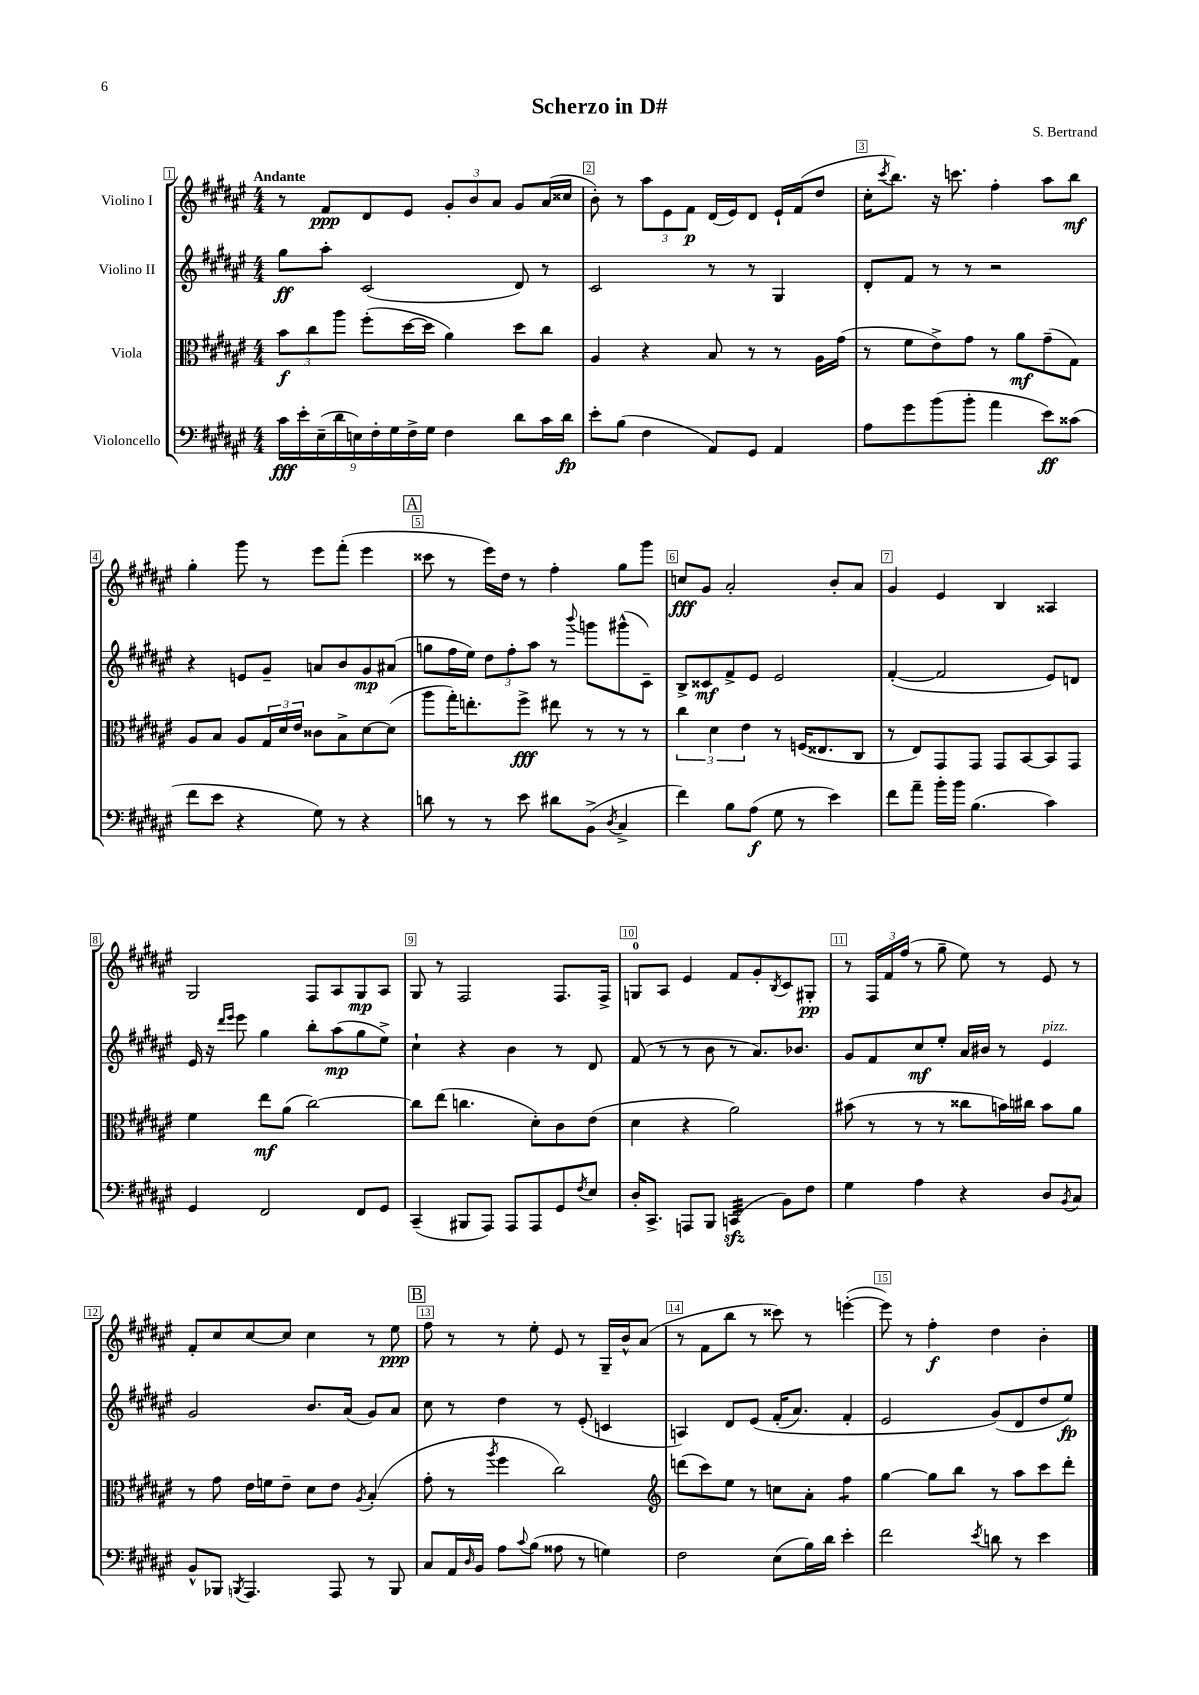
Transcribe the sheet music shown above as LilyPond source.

\header { title = "Scherzo in D#" composer = "S. Bertrand" }
<<
\new StaffGroup <<
\new Staff = "s0" \with { instrumentName = "Violino I" } {
    \clef treble \key fis \major \numericTimeSignature \time 4/4 \tempo "Andante"
    r8 fis'8\ppp dis'8 eis'8 \tuplet 3/2 { gis'8-. b'8 ais'8 } gis'8 ais'16( cisis''16 |
    b'8-.) r8 \tuplet 3/2 { ais''8 eis'8 fis'8\p } dis'16( eis'16) dis'8 eis'16-! fis'16( dis''8 |
    cis''16-. \acciaccatura { cis'''8 } b''8.) r16 c'''8. fis''4-. ais''8 b''8\mf |
    gis''4-. gis'''8 r8 eis'''8 fis'''8-.( eis'''4 |
    \mark \markup { \box "A" } cisis'''8 r8 eis'''16) dis''16 r8 fis''4-. gis''8 gis'''8 |
    c''8\fff gis'8 ais'2-. b'8-. ais'8 |
    gis'4 eis'4 b4 aisis4 |
    gis2 fis8 ais8 gis8\mp ais8 |
    gis8 r8 fis2 fis8. fis16-> |
    g8-0 ais8 eis'4 fis'8 gis'8-. \acciaccatura { b8 } cis'8 gis8-.\pp |
    r8 \tuplet 3/2 { fis16 fis'16 fis''16( } r8 gis''8-- eis''8) r8 eis'8 r8 |
    fis'8-. cis''8 cis''8~ cis''8 cis''4 r8 eis''8\ppp |
    \mark \markup { \box "B" } fis''8 r8 r8 eis''8-. eis'8 r8 gis16-- b'16-^ ais'8( |
    r8 fis'8 b''8 r8 cisis'''8) r8 e'''4~-.( |
    e'''8) r8 fis''4-.\f dis''4 b'4-. \bar "|." |
}
\new Staff = "s1" \with { instrumentName = "Violino II" } {
    \clef treble \key fis \major \numericTimeSignature \time 4/4
    gis''8\ff ais''8-. cis'2( dis'8) r8 |
    cis'2 r8 r8 gis4 |
    dis'8-. fis'8 r8 r8 r2 |
    r4 e'8 gis'8-- a'8 b'8 gis'8\mp ais'8( |
    \mark \markup { \box "A" } g''8 fis''16 eis''16) \tuplet 3/2 { dis''8 fis''8-. ais''8 } r8 \appoggiatura { b'''8 } g'''8 gis'''8-^( cis'8--) |
    b8-> cisis'8\mf fis'8-> eis'8 eis'2 |
    fis'4~-.( fis'2 eis'8) d'8 |
    eis'16 r16 \grace { dis'''16 eis'''16 } eis'''8 gis''4 b''8-. ais''8\mp( gis''8 eis''8->) |
    cis''4-! r4 b'4 r8 dis'8 |
    fis'8( r8 r8 b'8 r8 ais'8.) bes'8. |
    gis'8 fis'8 cis''8\mf eis''8-. ais'16 bis'16 r8 eis'4^\markup { \italic "pizz." } |
    gis'2 b'8. ais'16( gis'8) ais'8 |
    \mark \markup { \box "B" } cis''8 r8 dis''4 r8 eis'8-.( c'4 |
    a4) dis'8 eis'8\( fis'16-.( ais'8.) fis'4-. |
    eis'2 gis'8(\) dis'8 dis''8 eis''8\fp) \bar "|." |
}
\new Staff = "s2" \with { instrumentName = "Viola" } {
    \clef alto \key fis \major \numericTimeSignature \time 4/4
    \tuplet 3/2 { b'8\f cis''8 ais''8 } fis''8-.( dis''16~ dis''16 ais'4) dis''8 cis''8 |
    ais4 r4 b8 r8 r8 ais16 gis'16( |
    r8 fis'8 eis'8->) gis'8 r8 ais'8\mf gis'8--( gis8) |
    ais8 b8 ais8 \tuplet 3/2 { gis16 dis'16 eis'16 } cisis'8 b8-> dis'8~ dis'8( |
    \mark \markup { \box "A" } ais''8 gis''16-.) e''8.-. fis''8->\fff eis''8 r8 r8 r8 |
    \tuplet 3/2 { cis''4 dis'4 eis'4 } r8 f16( eisis8. cis8 |
    r8 eis8) gis,8 gis,8 gis,8 b,8~ b,8 gis,8 |
    fis'4 eis''8\mf ais'8( cis''2~) |
    cis''8 eis''8( c''4. dis'8-.) cis'8 eis'8( |
    dis'4 r4 ais'2) |
    bis'8( r8 r8 r8 cisis''8 b'16) cis''16 b'8 ais'8 |
    r8 gis'8 eis'16 f'16 eis'8-- dis'8 eis'8 \acciaccatura { ais8 } b4-.( |
    \mark \markup { \box "B" } gis'8-. r8 \acciaccatura { ais''8 } fis''4 cis''2) |
    \clef treble d'''8( cis'''8) eis''8 r8 c''8 ais'8-. fis''4:8 |
    gis''4~ gis''8 b''8 r8 ais''8 cis'''8 dis'''8-. \bar "|." |
}
\new Staff = "s3" \with { instrumentName = "Violoncello" } {
    \clef bass \key fis \major \numericTimeSignature \time 4/4
    \tuplet 9/8 { cis'16\fff eis'16-. eis16--( dis'16 e16) fis16-. gis16 fis16-> gis16 } fis4 dis'8 cis'16 dis'16\fp |
    eis'8-. b8( fis4 ais,8) gis,8 ais,4 |
    ais8 gis'8 b'8( b'8-. ais'4 eis'8\ff) cisis'8( |
    fis'8 eis'8 r4 gis8) r8 r4 |
    \mark \markup { \box "A" } d'8 r8 r8 eis'8 dis'8 b,8->( \acciaccatura { dis8 } cis4-> |
    fis'4) b8 ais8\f( gis8 r8 eis'4) |
    fis'8 ais'8-- b'16-. b'16 b4.( cis'4) |
    gis,4 fis,2 fis,8 gis,8 |
    cis,4--( bis,,8 ais,,8) ais,,8 ais,,8 gis,8 \acciaccatura { fis8 } eis8 |
    dis16-. cis,8.-> a,,8 b,,8 c,4:32\sfz( b,8) fis8 |
    gis4 ais4 r4 dis8 \acciaccatura { b,8 } cis8 |
    b,8-^ bes,,8 \acciaccatura { b,,8 } ais,,4. ais,,8 r8 b,,8 |
    \mark \markup { \box "B" } cis8 ais,16 \grace { dis16 } b,16 ais8 \appoggiatura { cis'8 } b8( aisis8 r8 g4) |
    fis2 eis8( b16) dis'16 eis'4-. |
    fis'2 \acciaccatura { eis'8 } d'8 r8 eis'4 \bar "|." |
}
>>
>>
\layout { \context { \Score \override BarNumber.break-visibility = ##(#f #t #t) barNumberVisibility = #all-bar-numbers-visible \override BarNumber.stencil = #(make-stencil-boxer 0.1 0.3 ly:text-interface::print) } }
